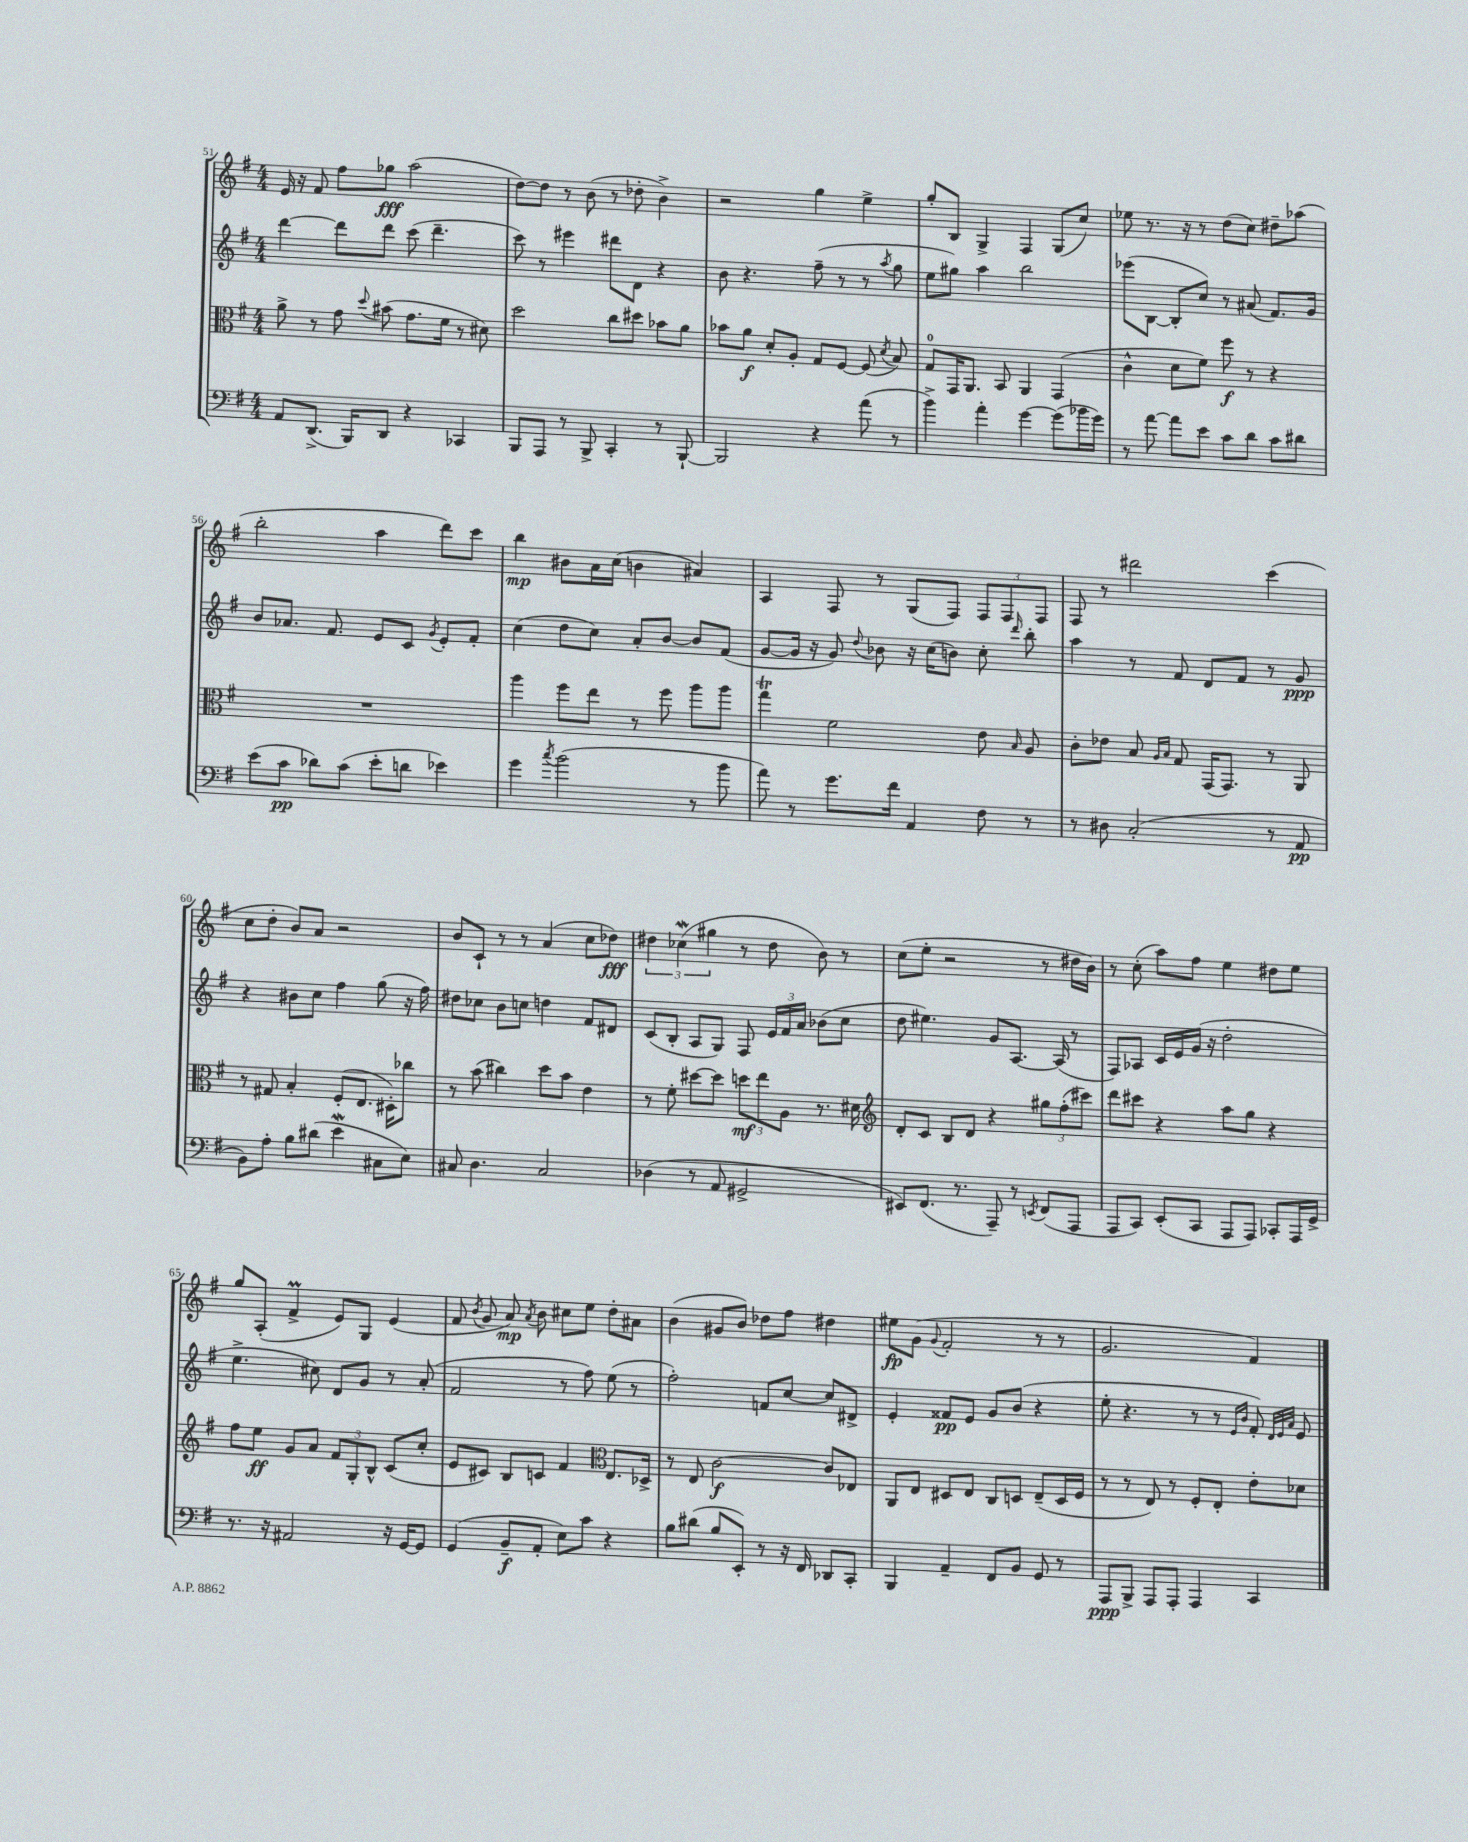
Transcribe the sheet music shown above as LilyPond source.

<<
\new StaffGroup <<
\new Staff = "s0" {
    \clef treble \key g \major \numericTimeSignature \time 4/4
    \autoBeamOff e'16 r16 fis'8 fis''8[ ges''8]\fff a''2( |
    d''8[~) d''8] r8 b'8( r8 des''8-. b'4->) |
    r2 g''4 e''4-> |
    g''8[-. b8] g4-> fis4 g8[( c''8]) |
    ees''8 r8. r16 r8 d''8[( c''8]) dis''8[-- aes''8]( |
    b''2-. a''4 d'''8[) c'''8] |
    b''4\mp bis'8[ a'16 c''16]( b'4 ais'4) |
    a4 fis8 r8 g8[( fis8]) \tuplet 3/2 { fis8[ fis8 fis8] } |
    fis8 r8 dis'''2 c'''4( |
    c''8[ d''8]-. b'8[) a'8] r2 |
    b'8[ c'8]-! r8 r8 a'4( c''8[ des''8]\fff) |
    \tuplet 3/2 { dis''4 ces''4\mordent( gis''4 } r8 dis''8 b'8) r8 |
    c''8[( e''8]-. r2 r8 dis''16[ b'16]) |
    r8 c''8-.( a''8[) fis''8] e''4 dis''8[ e''8] |
    g''8[ a8]-.( fis'4->\prall e'8[) g8] e'4( |
    fis'8 \acciaccatura { b'8 } g'8 a'8\mp) \acciaccatura { a'8 } b'8 cis''8[ e''8] d''8[-. ais'8] |
    b'4( gis'8[ b'8]) des''8[ fis''8] dis''4 |
    eis''8[\fp g'8]( \appoggiatura { g'8 } fis'2-. r8 r8 |
    g'2. fis'4) \bar "|." |
}
\new Staff = "s1" {
    \clef treble \key g \major \numericTimeSignature \time 4/4
    \autoBeamOff d'''4~ d'''8[ d'''8] c'''8( d'''4.-- |
    c'''8) r8 eis'''4 dis'''8[ d'8] r4 |
    b'8 r4. fis''8--( r8 r8 \acciaccatura { a''8 } g''8 |
    e''8[ gis''8]) a''4 b''2 |
    ees'''8[( b8]~ b8[-. c''8]) r8 ais'8( fis'8.[) g'16] |
    b'8[ aes'8.] fis'8. e'8[ c'8] \acciaccatura { g'8 } e'8[-. fis'8]-. |
    c''4( d''8[ c''8]) a'8[-. b'8]~ b'8[ fis'8]( |
    g'8[~ g'16] r16 g'8) \appoggiatura { d''8 } bes'8 r16 c''16[( b'8]) c''8-. \grace { d'''16 } b''8-. |
    a''4 r8 fis'8 d'8[ fis'8] r8 g'8\ppp |
    r4 bis'8[ c''8] fis''4 g''8( r16 fis''16) |
    dis''8[ ces''8] b'8[ c''8] d''4 fis'8[ dis'8] |
    c'8[( b8]-. a8[ g8]) fis8 \tuplet 3/2 { e'16[ fis'16 a'16] } bes'8[( c''8] |
    d''8 eis''4.) g'8[ a8.]~ a16( r8 |
    fis8[) aes8] c'16[ e'16 g'16]( r16 d''2-. |
    e''4.-> cis''8) d'8[ g'8] r8 a'8-.( |
    fis'2 r8 fis''8) e''8( r8 |
    fis''2-.) f'8[ c''8]~ c''8[ dis'8]-> |
    e'4-. fisis'8[\pp e'8] g'8[ b'8]( r4 |
    e''8-. r4. r8 r8 \grace { e'16[ b'16] } fis'8-.) \grace { d'32[ e'32 a'32] } e'8 \bar "|." |
}
\new Staff = "s2" {
    \clef alto \key g \major \numericTimeSignature \time 4/4
    \autoBeamOff a'8-> r8 g'8 \appoggiatura { d''8 } bis'8( g'8.[ fis'16] r8 dis'8) |
    d''2 c''8[ dis''8] bes'8[ a'8] |
    bes'8[ a'8]\f d'8[-. a8]-. g8[ fis8]~ fis8( \acciaccatura { d'8 } b8) |
    g8[-0 g,16 a,8.] b,8 a,4 g,4( |
    c'4-^ d'8[ fis'8]) fis''8\f r8 r4 |
    R1 |
    a''4 fis''8[ e''8] r8 fis''8 a''8[ a''8] |
    g''4\trill fis'2 e'8 \grace { b16 } a8 |
    c'8[-. ees'8] b8 \grace { a16[ b16] } g8 g,16[( g,8.]) r8 a,8 |
    r8 gis8 b4-. fis8[-.( e8.] dis16[-.) ces''8] |
    r8 b'8( cis''4) d''8[ b'8] e'4 |
    r8 fis'8-. dis''8[~ dis''8] \tuplet 3/2 { d''8[\mf e''8 a8] } r8. dis'16 |
    \clef treble d'8[-. c'8] b8[ d'8] r4 \tuplet 3/2 { gis''8[ fis''8-.( cis'''8]) } |
    d'''8[ cis'''8] r4 a''8[ g''8] r4 |
    fis''8[ e''8]\ff g'8[ a'8] \tuplet 3/2 { fis'8[ g8-. b8]-^ } c'8[( c''8]-. |
    e'8[ cis'8]) b8[ c'8] fis'4 \clef alto e8.[ des16]-> |
    r8 e8 c'2~\f c'8[ ees8] |
    a,8[ e8] dis8[ e8] c8[ d8] e8[--( d16 fis16] |
    r8 r8 e8) r8 fis8[-. e8]-. e'8[-. des'8] \bar "|." |
}
\new Staff = "s3" {
    \clef bass \key g \major \numericTimeSignature \time 4/4
    \autoBeamOff a,8[ d,8.]->( b,,16[) d,8] r4 ces,4 |
    b,,8[ a,,8] r8 b,,8-> c,4-. r8 b,,8~-! |
    b,,2 r4 a'8( r8 |
    b'4->) a'4-. g'4~ g'8[( bes'16 g'16]) |
    r8 a'8~ a'8[ e'8] c'8[ d'8] c'8[ dis'8] |
    e'8[( c'8]\pp des'8[) c'8]( e'8[-. d'8] ees'4) |
    g'4 \acciaccatura { c''8 } b'2( r8 b'8 |
    a'8) r8 g'8.[ fis'16] a,4 fis8 r8 |
    r8 dis8 c2-.( r8 a,8\pp |
    b,8[) a8]-. b8[ dis'8]( e'4\mordent cis8[ e8]) |
    cis8 d4. cis2 |
    des4( r8 a,8 gis,2-> |
    eis,8[) fis,8.]( r8. a,,8--) r8 \acciaccatura { e,8 } fis,8[( a,,8] |
    a,,8[ c,8]) e,8[-.( c,8] a,,8[ a,,8]) ces,8[-. a,,16 g,16]-> |
    r8. r16 ais,2 r16 g,16[~ g,8] |
    g,4( b,8[--\f a,8]-. e8[) c'8] r4 |
    b8[ dis'8]( b8[ e,8]-.) r8 r16 fis,16 des,8[ c,8]-. |
    b,,4 a,4-- fis,8[ b,8] g,8 r8 |
    a,,8[\ppp b,,8]-> a,,8[ a,,8]-. a,,4 c,4 \bar "|." |
}
>>
>>
\layout { \context { \Score currentBarNumber = #51 } }
